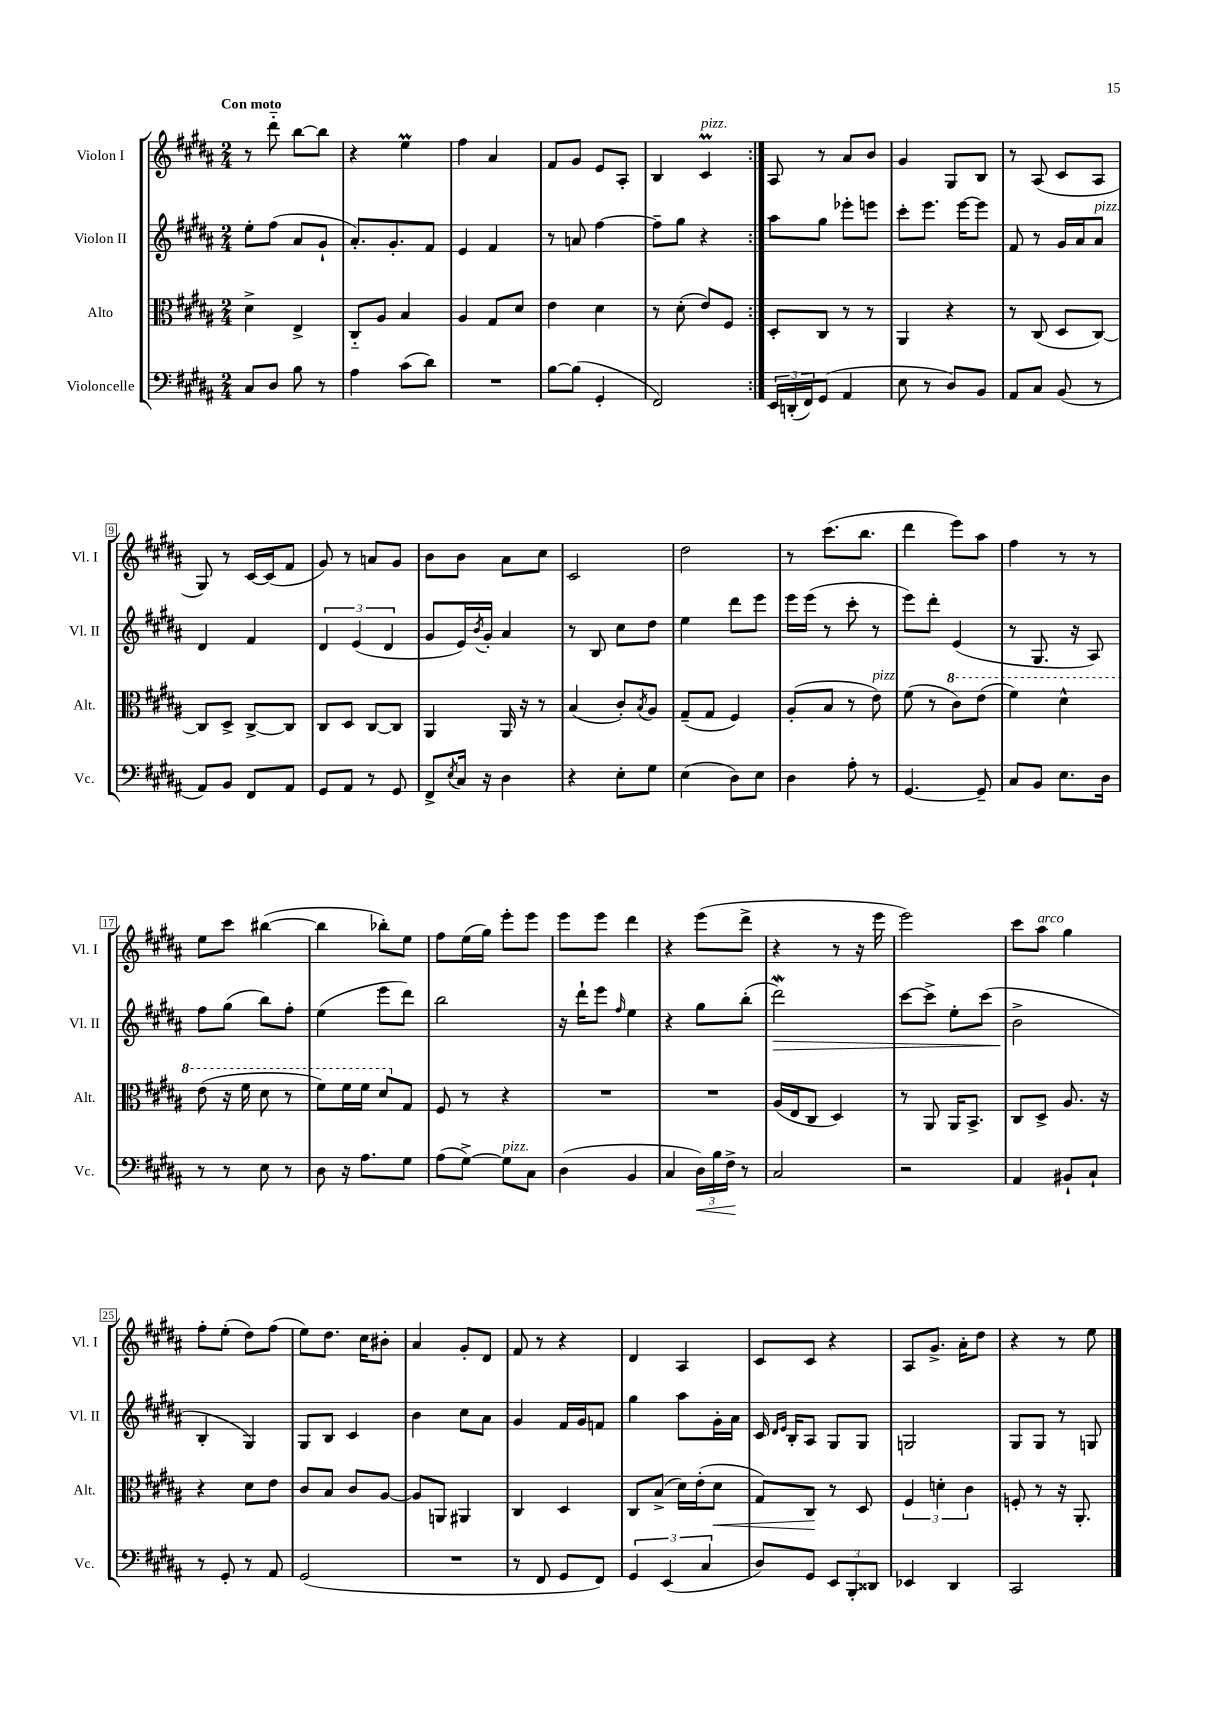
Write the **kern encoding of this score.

**kern	**kern	**kern	**kern
*staff4	*staff3	*staff2	*staff1
*clefF4	*clefC3	*clefG2	*clefG2
*k[f#c#g#d#a#]	*k[f#c#g#d#a#]	*k[f#c#g#d#a#]	*k[f#c#g#d#a#]
*M2/4	*M2/4	*M2/4	*M2/4
8C#/L	4d#^\	8ee'\L	8r
8D#/J	.	(8ff#\J	8ddd#'~\
8B\	4E^/	8a#/L	[8bb\L
8r	.	8g#`/J	8bb\]J
=	=	=	=
4A#\	8C#'~/L	8.a#'/L)	4r
.	8A#/J	.	.
.	.	8.g#'/	.
(8c#\L	4B/	.	4ee\
8d#\J)	.	8f#/J	.
=	=	=	=
2r	4A#/	4e/	4ff#\
.	8G#/L	4f#/	4a#/
.	8d#/J	.	.
=	=	=	=
[8B\L	4e\	8r	8f#/L
(8B\]J	.	8a/	8g#/J
4GG#'/	4d#\	[4ff#\	8e/L
.	.	.	8A#'/J
=	=	=	=
2FF#/)	8r	8ff#~\]L	4B/
.	(8d#'\	8gg#\J	.
.	8e/L)	4r	4c#/
.	8F#/J	.	.
=:|!	=:|!	=:|!	=:|!
24EE/LL	8D#'/L	8aa#\L	8A#/
(24DD'/	.	.	.
24FF#/J)	.	.	.
(8GG#/J	8C#/J	8gg#\J	8r
4AA#/	8r	8eee-'\L	8a#/L
.	8r	8eee\J	8b/J
=	=	=	=
8E\	4AA#/	8ccc#'\L	4g#/
8r	.	8.eee\J	.
8D#/L)	4r	.	8G#/L
.	.	[16eee\LK	.
8BB/J	.	8eee\]J	8B/J
=	=	=	=
8AA#/L	8r	8f#/	8r
8C#/J	(8C#/	8r	(8A#/
(8BB/	8D#/L	16g#/LL	8c#/L
.	.	16a#/J	.
8r	[8C#/J)	8a#/J	8A#/J
=	=	=	=
8AA#/L)	8C#/]L	4d#/	8G#/)
8BB/J	8D#^/J	.	8r
8FF#/L	[8C#^/L	4f#/	[16c#/LL
.	.	.	(16c#/]J
8AA#/J	8C#/]J	.	8f#/J
=	=	=	=
8GG#/L	8C#/L	6d#/	8g#/)
8AA#/J	8D#/J	.	8r
.	.	(6e/	.
8r	[8C#/L	.	8a/L
.	.	6d#/	.
8GG#/	8C#/]J	.	8g#/J
=	=	=	=
8FF#^/L	4AA#/	8g#/L	8b\L
8qE/	.	.	.
16C#/Jk	.	16e/L)	8b\J
.	.	8qb/	.
16r	.	16g#'/JJ	.
4D#\	16AA#/	4a#/	8a#\L
.	16r	.	.
.	8r	.	8cc#\J
=	=	=	=
4r	(4B/	8r	2c#/
.	.	8B/	.
8E'\L	8c#'/L)	8cc#\L	.
.	8qB/	.	.
8G#\J	8A#/J	8dd#\J	.
=	=	=	=
(4E\	(8G#~/L	4ee\	2dd#\
.	8G#/J	.	.
8D#\L)	4F#/)	8ddd#\L	.
8E\J	.	8eee\J	.
=	=	=	=
4D#\	(8A#'/L	16eee\LL	8r
.	.	(16eee\JJ	.
.	8B/J	8r	(8.ccc#\L
8A#'\	8r	8ccc#'\	.
.	.	.	8.bb\J
8r	8e\)	8r	.
=	=	=	=
[4.GG#/	(8f#\	8eee\L)	4ddd#\
.	8r	8ddd#'\J	.
.	8cc#\L)	(4e/	8eee\L)
8GG#~/]	(8ee\J	.	8aa#\J
=	=	=	=
8C#/L	4ff#\)	8r	4ff#\
8BB/J	.	8.G#/	.
8.E\L	4dd#^^\	.	8r
.	.	16r	.
.	.	8A#/)	8r
16D#\Jk	.	.	.
=	=	=	=
8r	(8ee\	8ff#\L	8ee\L
8r	16r	(8gg#\J	8ccc#\J
.	16ff#\	.	.
8E\	8dd#\	8bb\L)	([4bb#\
8r	8r	8ff#'\J	.
=	=	=	=
8D#\	8ff#\L)	(4ee\	4bb#\]
16r	16ff#\L	.	.
8.A#\L	16ff#\JJ	.	.
.	8dd#/L	8eee\L	8bb-'\L)
8G#\J	8G#/J	8ddd#\J)	8ee\J
=	=	=	=
(8A#\L	8F#/	2bb\	8ff#\L
[8G#^\J)	8r	.	(16ee\L
.	.	.	16gg#\JJ)
8G#\]L	4r	.	8eee'\L
8C#\J	.	.	8eee\J
=	=	=	=
(4D#\	2r	16r	8eee\L
.	.	16ddd#`\LK	.
.	.	8eee\J	8eee\J
.	.	16qqff#/	.
4BB/	.	4ee\	4ddd#\
=	=	=	=
4C#/	2r	4r	4r
24D#\LL)	.	8gg#\L	(8eee\L
24B\	.	.	.
24F#^\JJ	.	.	.
8r	.	(8bb'\J	8ddd#^\J
=	=	=	=
2C#/	(16A#/LL	2ddd#\)	4r
.	16E/J	.	.
.	8C#/J	.	.
.	4D#/)	.	8r
.	.	.	16r
.	.	.	16eee\
=	=	=	=
2r	8r	[8ccc#\L	2eee\)
.	8AA#/	8ccc#^\]J	.
.	16AA#/LK	8ee'\L	.
.	8.BB^/J	.	.
.	.	(8ccc#\J	.
=	=	=	=
4AA#/	8C#/L	2b^\	8ccc#\L
.	8D#^/J	.	8aa#\J
8BB#`/L	8.A#/	.	4gg#\
8C#`/J	.	.	.
.	16r	.	.
=	=	=	=
8r	4r	4B'/	8ff#'\L
8GG#'/	.	.	(8ee'\J
8r	8d#\L	4G#/)	8dd#\L)
8AA#/	8e\J	.	(8ff#\J
=	=	=	=
(2GG#/	8c#/L	8G#/L	8ee\L)
.	8B/J	8B/J	8.dd#\J
.	8c#/L	4c#/	.
.	.	.	16cc#\LK
.	[8A#/J	.	8b#'\J
=	=	=	=
2r	8A#/]L	4b\	4a#/
.	8AA/J	.	.
.	4AA#/	8cc#\L	8g#'/L
.	.	8a#\J	8d#/J
=	=	=	=
8r	4C#/	4g#/	8f#/
8FF#/	.	.	8r
8GG#/L	4D#/	16f#/LL	4r
.	.	16g#/J	.
8FF#/J)	.	8f/J	.
=	=	=	=
6GG#/	8C#/L	4gg#\	4d#/
.	(8B^/J	.	.
(6EE/	.	.	.
.	16d#\LL)	8aa#\L	4A#/
.	(16e'\J	.	.
6C#/	.	.	.
.	8d#\J	16g#'\L	.
.	.	16a#\JJ	.
=	=	=	=
8D#/L)	8G#/L)	16c#/	8c#/L
.	.	16qqd#/LL	.
.	.	16qqe/JJ	.
.	.	16B'/LK	.
8GG#/J	8C#/J	8A#/J	8c#/J
12EE/L	8r	8G#/L	4r
12BBB'/	.	.	.
.	8D#/	8G#/J	.
12DD##/J	.	.	.
=	=	=	=
4EE-/	6F#/	2G/	8A#/L
.	.	.	8.g#^/J
.	6d'\	.	.
4DD#/	.	.	.
.	.	.	16a#'\LK
.	6c#\	.	.
.	.	.	8dd#\J
=	=	=	=
2CC#/	8F'/	8G#/L	4r
.	8r	8G#/J	.
.	16r	8r	8r
.	8.AA#'/	.	.
.	.	8G/	8ee\
==	==	==	==
*-	*-	*-	*-
